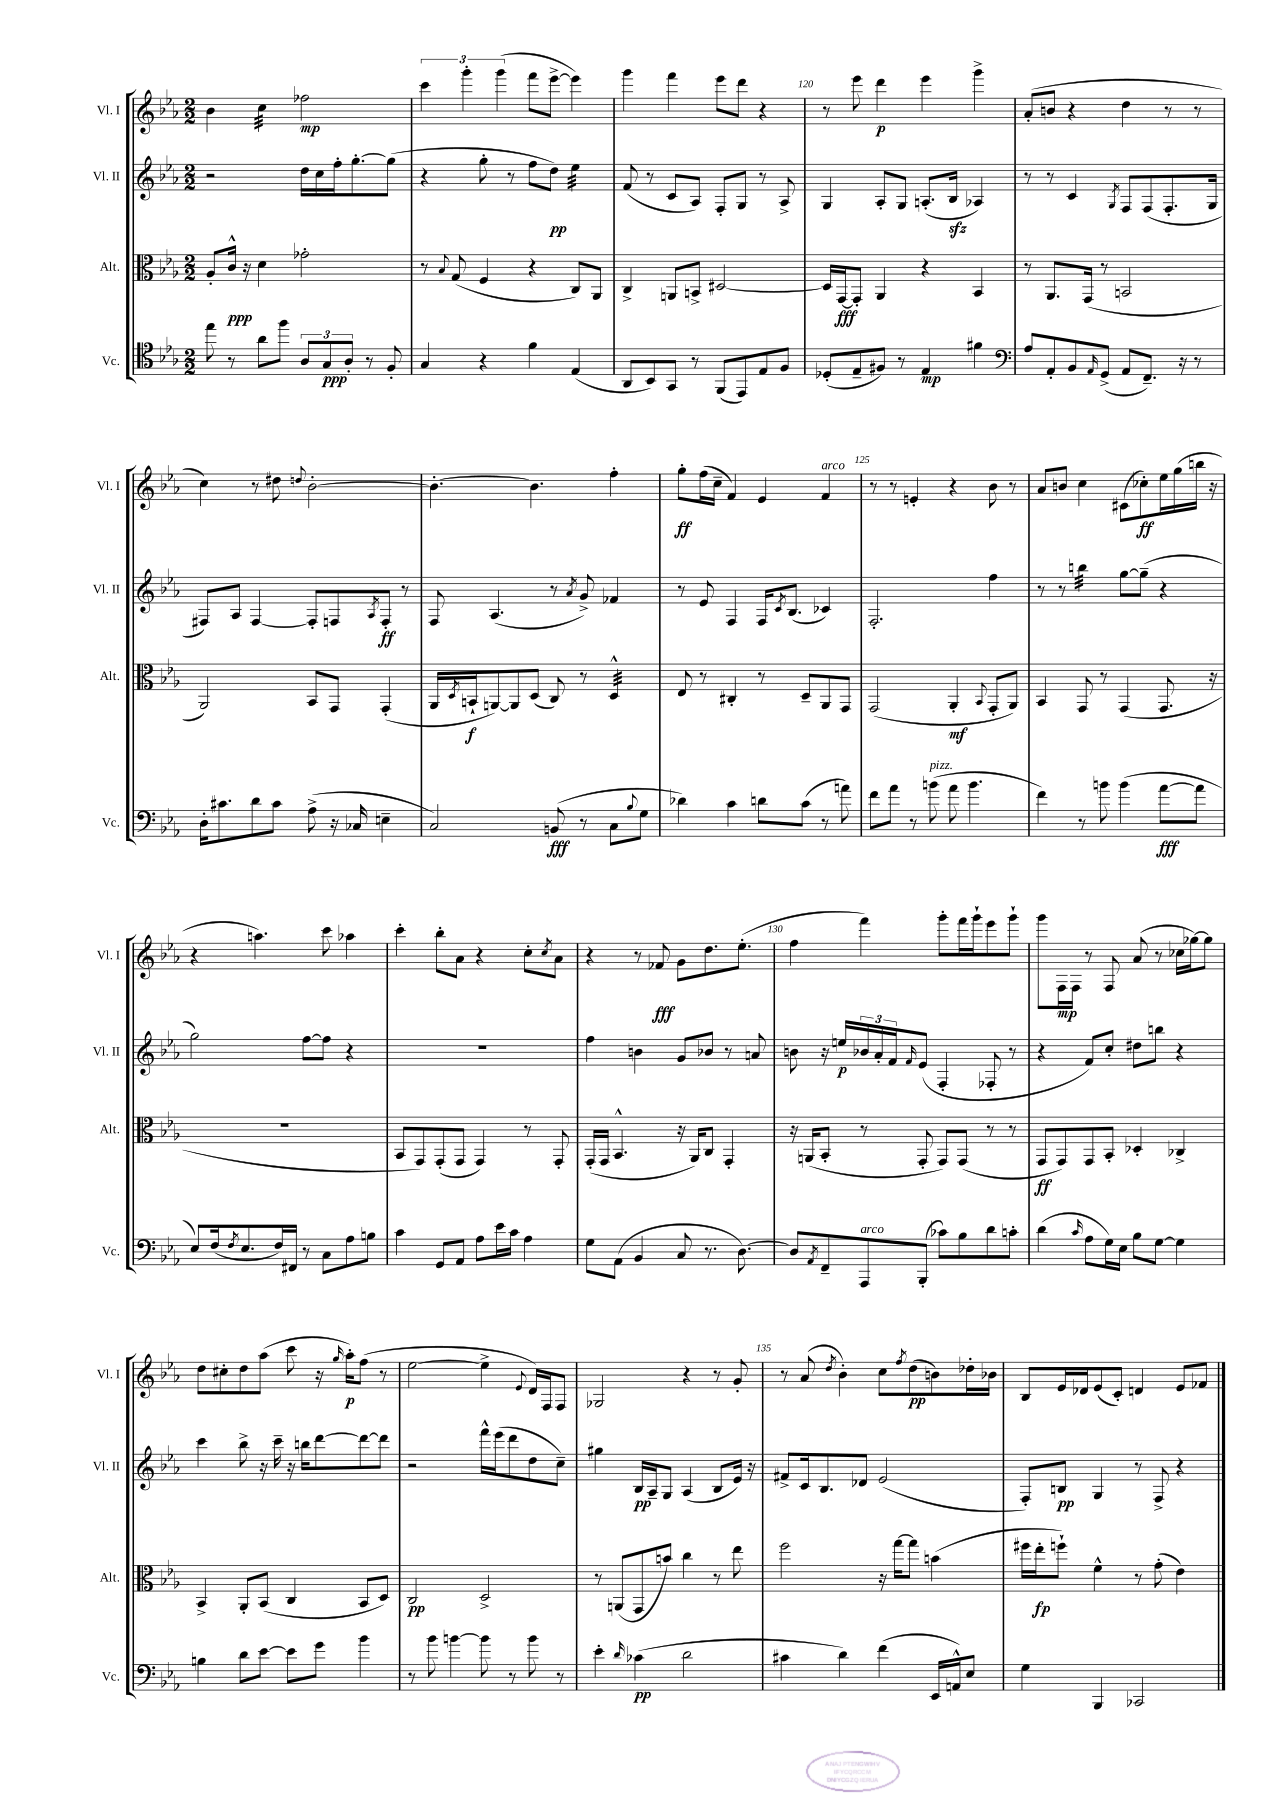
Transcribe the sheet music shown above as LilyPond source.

<<
\new StaffGroup <<
\new Staff = "s0" \with { instrumentName = "Vl. I" shortInstrumentName = "Vl. I" } {
    \clef treble \key ees \major \numericTimeSignature \time 2/2
    bes'4 c''4:32 fes''2\mp |
    \tuplet 3/2 { c'''4 g'''4-. g'''4( } f'''8 ees'''8~-> ees'''4) |
    g'''4 f'''4 ees'''8 d'''8 r4 |
    r8 ees'''8 d'''4\p ees'''4 g'''4-> |
    aes'8-.( b'8 r4 d''4 r8 r8 |
    c''4) r8 dis''8 \appoggiatura { d''8 } bes'2~-. |
    bes'4.~-. bes'4. f''4-. |
    g''8-.\ff f''16( c''16-- f'4) ees'4 f'4^\markup { \italic "arco" } |
    r8 r8 e'4-. r4 bes'8 r8 |
    aes'8 b'8 c''4 cis'8( ces''8-.\ff) ees''16 g''16( b''16 r16 |
    r4 a''4.) c'''8 aes''4 |
    c'''4-. bes''8-. aes'8 r4 c''8-. \acciaccatura { c''8 } aes'8 |
    r4 r8 fes'8\fff g'8 d''8. ees''8.-.( |
    f''4 f'''4) g'''8-. f'''16 g'''16-! ees'''8 g'''8-! |
    g'''8 f16\mp f16 r8 f8 aes'8( r8 ces''16 ges''16~) ges''8 |
    d''8 cis''8-. d''8 aes''8( c'''8 r16 \grace { g''16 } aes''16-.\p) f''8( r8 |
    ees''2~ ees''4-> \appoggiatura { ees'8 } d'16) f16 f8 |
    ges2 r4 r8 g'8-. |
    r8 aes'8( \acciaccatura { d''8 } bes'4-.) c''8 \acciaccatura { f''8 } d''8\pp( b'8) des''16-. bes'16 |
    bes8 ees'16 des'16 ees'8( c'8-.) d'4 ees'8 fes'8 \bar "|." |
}
\new Staff = "s1" \with { instrumentName = "Vl. II" shortInstrumentName = "Vl. II" } {
    \clef treble \key ees \major \numericTimeSignature \time 2/2
    r2 d''16 c''16 f''16-. g''8.~-. g''8( |
    r4 g''8-. r8 f''8 d''8\pp) ees''4:32 |
    f'8( r8 c'8 aes8) f8-. g8 r8 aes8-> |
    g4 aes8-. g8 a8.-.( bes16\sfz aes4) |
    r8 r8 c'4 \acciaccatura { g8 } f8 f8( f8.-. g16 |
    fis8) aes8 fis4~ fis8-. f8 \acciaccatura { aes8 } f8-.\ff r8 |
    f8 aes4.( r8 \acciaccatura { aes'8 } g'8->) fes'4 |
    r8 ees'8 f4 f16 \acciaccatura { c'8 } bes8.( ces'4) |
    f2.-. f''4 |
    r8 r8 b''4:32 g''8~ g''8--( r4 |
    g''2) f''8~ f''8 r4 |
    R1 |
    f''4 b'4 g'8 bes'8 r8 a'8 |
    b'8 r16 e''16\p \tuplet 3/2 { bes'16 aes'16-. f'16 } \grace { f'16 } ees'8( f4-. fes8-. r8 |
    r4 f'8) c''8-. dis''8 b''8 r4 |
    c'''4 bes''8-> r16 c'''16-- r16 b''16 d'''8~ d'''8~ d'''8 |
    r2 f'''16-^ ees'''16( d'''8 d''8 c''8--) |
    gis''4 bes16\pp aes16-- g8 aes4( bes8 ees'16) r16 |
    fis'8-> c'16 bes8. des'8 ees'2( |
    f8-.) b8\pp g4 r8 f8-> r4 \bar "|." |
}
\new Staff = "s2" \with { instrumentName = "Alt." shortInstrumentName = "Alt." } {
    \clef alto \key ees \major \numericTimeSignature \time 2/2
    aes8-. c'16-^\ppp r16 d'4 ges'2-. |
    r8 \appoggiatura { bes8 } g8( f4 r4 c8) aes,8 |
    c4-> a,8 b,8-> dis2~ |
    dis16 g,16~\fff g,8-. aes,4 r4 bes,4 |
    r8 aes,8. g,16( r8 b,2 |
    aes,2) bes,8 g,8 g,4-.( |
    aes,16 \acciaccatura { d8 } b,16-!\f a,8~) a,8 d8( c8) r8 d4:32-^ |
    ees8 r8 cis4-. r8 d8-- aes,8 g,8 |
    g,2( aes,4-.\mf \appoggiatura { bes,8 } g,8-. aes,8) |
    bes,4 g,8 r8 g,4( g,8. r16 |
    R1 |
    bes,8 g,8) g,8-.( g,8 g,4) r8 g,8-. |
    g,16-.( g,16 bes,4.-^ r16 aes,16) c8 g,4-. |
    r16 a,16( bes,8-. r8 g,8-. g,8) g,8( r8 r8 |
    g,8\ff g,8) g,8 bes,8-. des4-. ces4-> |
    bes,4-> aes,8-. bes,8( c4 bes,8 d8) |
    c2\pp d2-> |
    r8 a,8( g,8 b'8) c''4 r8 ees''8 |
    f''2 r16 g''16~ g''8 b'4( |
    fis''16 ees''16-.\fp f''8-!) f'4-^ r8 g'8-.( ees'4) \bar "|." |
}
\new Staff = "s3" \with { instrumentName = "Vc." shortInstrumentName = "Vc." } {
    \clef tenor \key ees \major \numericTimeSignature \time 2/2
    ees''8 r8 aes'8 f''8 \tuplet 3/2 { aes8 g8\ppp aes8-. } r8 f8-. |
    g4 r4 f'4 ees4( |
    aes,8 bes,8) g,8 r8 f,8( ees,8) ees8 f8 |
    des8-.( ees8-- fis8) r8 ees4\mp fis'4 |
    \clef bass aes8 aes,8-. bes,8 \grace { aes,16 } g,8->( aes,8 f,8.--) r16 r8 |
    d16-. cis'8. d'8 cis'8 aes8->( r16 ces16 e4-- |
    c2) b,8\fff( r8 c8 \appoggiatura { bes8 } g8 |
    des'4) c'4 d'8 c'8( r8 a'8) |
    f'8 aes'8 r8 b'8^\markup { \italic "pizz." }( aes'8 b'4. |
    f'4) r8 b'8 b'4( aes'8~\fff aes'8 |
    ees8) f16( \acciaccatura { f8 } ees8. f16) fis,16 r8 c8 aes8 b8 |
    c'4 g,8 aes,8 aes8 ees'16 c'16 aes4 |
    g8 aes,8( bes,4 c8 r8. d8.~) |
    d8 \acciaccatura { aes,8 } f,8-- aes,,8^\markup { \italic "arco" } bes,,8-.( ces'8) bes8 d'8 c'8-. |
    d'4( \grace { c'16 } aes8 g16) ees16 bes8 g8~ g4 |
    b4 d'8 ees'8~ ees'8 g'8 bes'4 |
    r8 bes'8 b'4~ b'8 r8 b'8 r8 |
    ees'4-. \grace { d'16 } ces'4\pp( d'2 |
    cis'4 d'4) f'4( ees,16 a,16-^) ees8 |
    g4 bes,,4 ces,2 \bar "|." |
}
>>
>>
\layout { \context { \Score currentBarNumber = #117 \override BarNumber.break-visibility = ##(#f #t #t) barNumberVisibility = #(every-nth-bar-number-visible 5) } }
